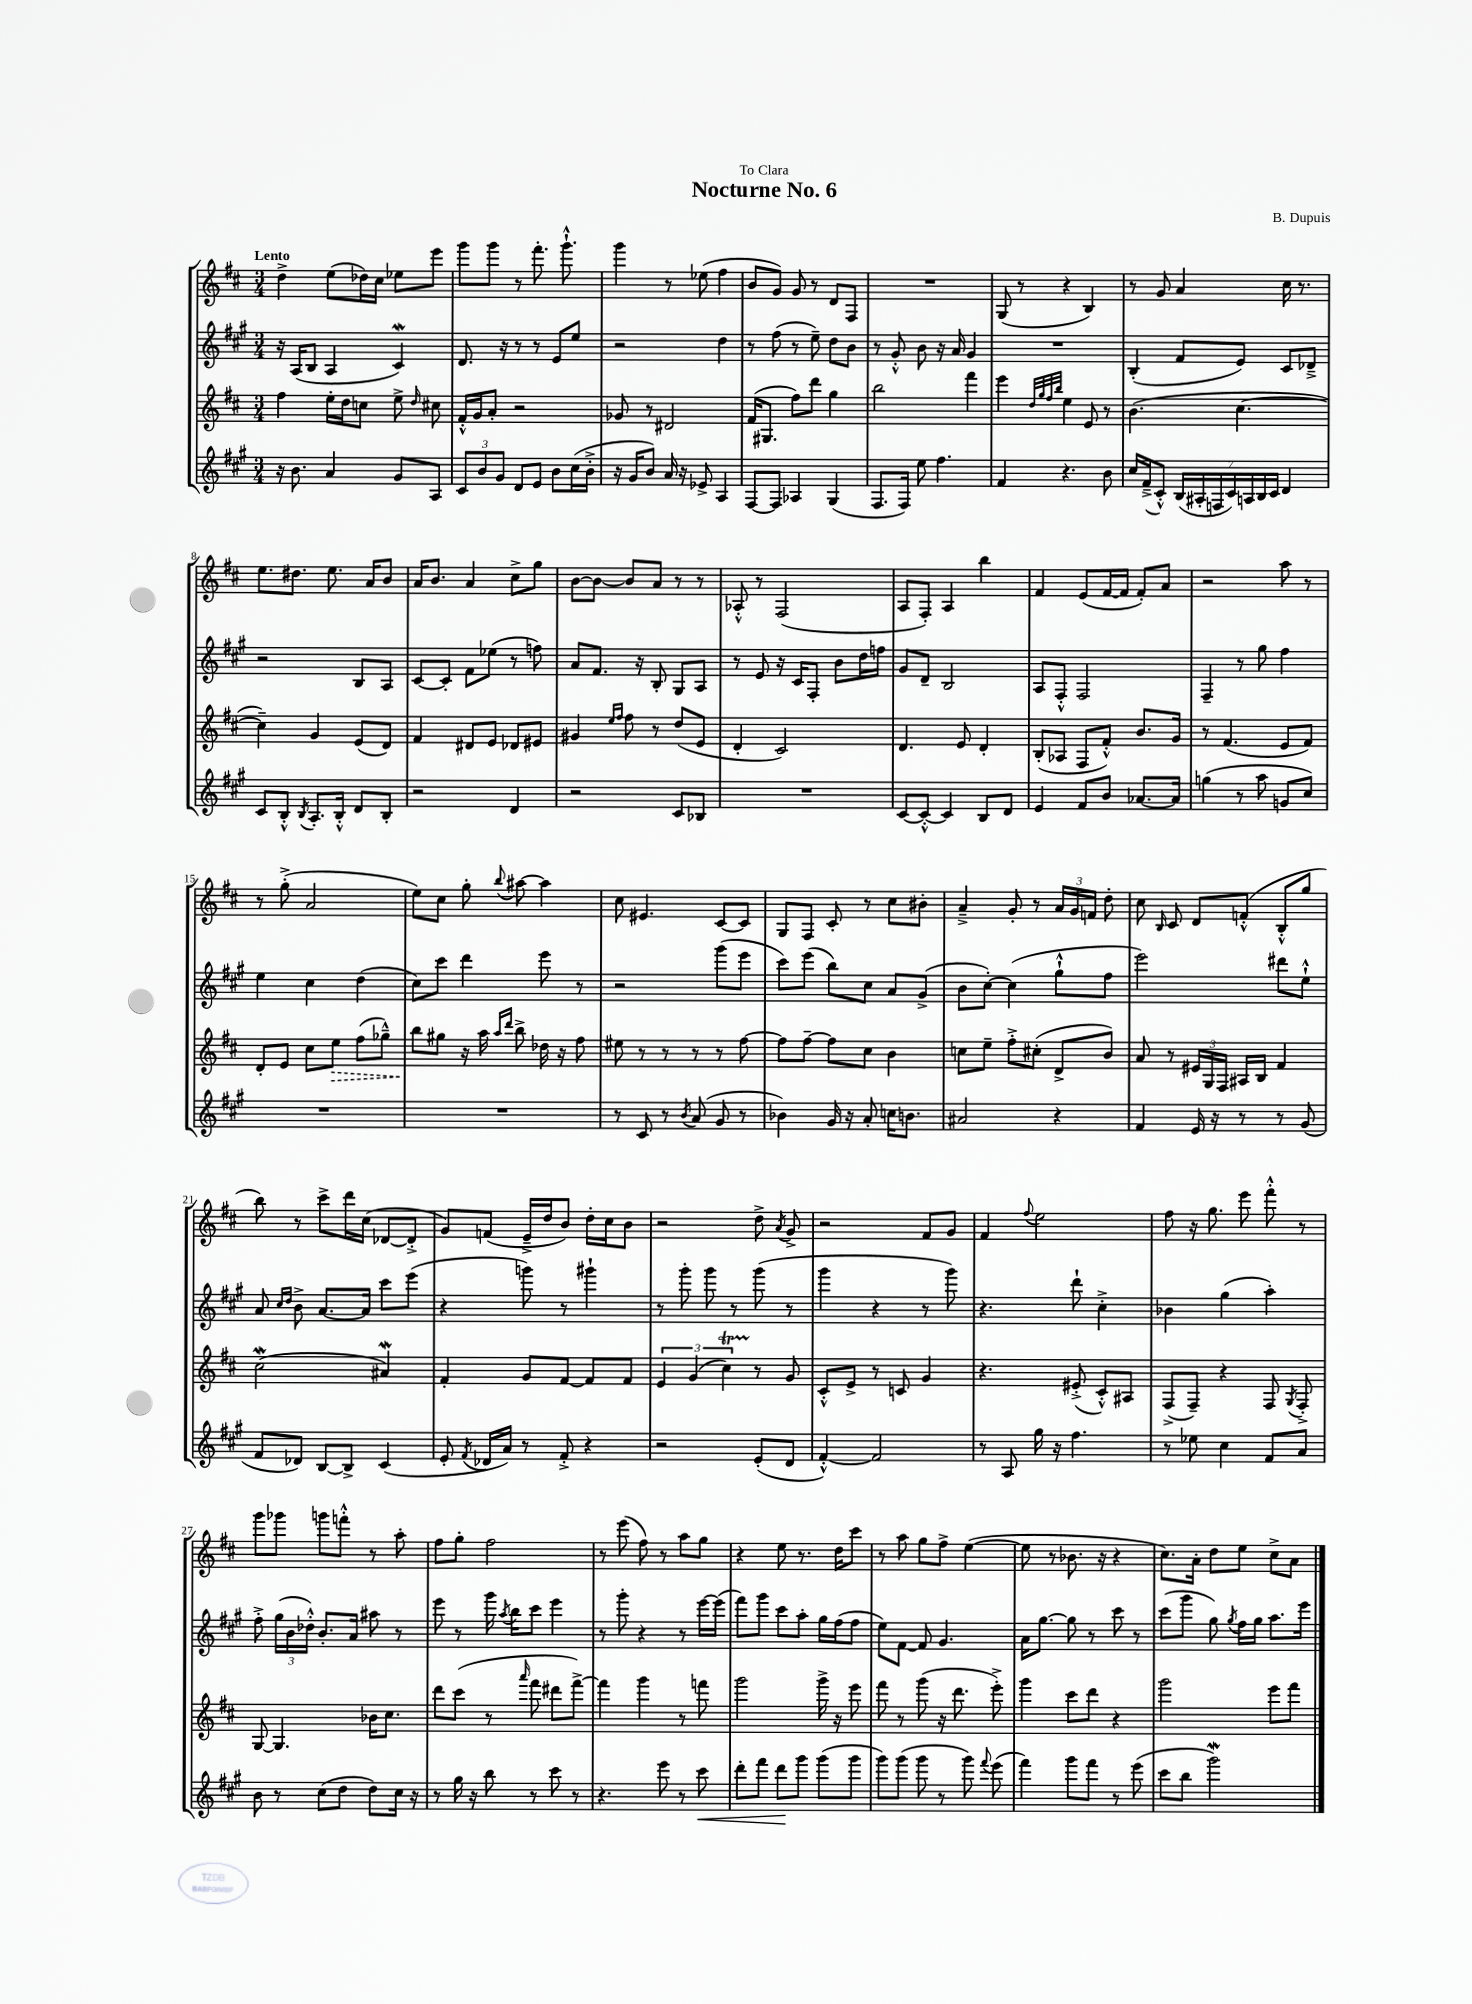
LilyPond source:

\header { title = "Nocturne No. 6" composer = "B. Dupuis" dedication = "To Clara" }
<<
\new StaffGroup <<
\new Staff = "s0" {
    \clef treble \key d \major \numericTimeSignature \time 3/4 \tempo "Lento"
    \autoBeamOff d''4-> e''8[( des''16) cis''16] ees''8[ e'''8] |
    g'''8[ g'''8] r8 fis'''8.-. g'''8.-!-^ |
    g'''4 r8 ees''8( fis''4 |
    b'8[ g'8]) g'8 r8 d'8[ fis8] |
    R2. |
    g8( r8 r4 b4) |
    r8 g'8 a'4 cis''16 r8. |
    e''8.[ dis''8.] e''8. a'16[ b'8] |
    a'16[ b'8.] a'4 cis''8[-> g''8] |
    b'8[~ b'8]~ b'8[ a'8] r8 r8 |
    aes8-.-^ r8 fis2( |
    a8[ fis8]-.) a4 b''4 |
    fis'4 e'8[( fis'16~ fis'16] fis'8[-.) a'8] |
    r2 a''8 r8 |
    r8 g''8-.->( a'2 |
    e''8[) cis''8] g''8-. \appoggiatura { b''8 } ais''8~ ais''4 |
    cis''8 eis'4. cis'8[~ cis'8] |
    g8[ fis8] cis'8-. r8 cis''8[ bis'8]-. |
    a'4---> g'8-. r8 \tuplet 3/2 { a'16[ g'16 f'16] } d''8-. |
    cis''8 \grace { b16 } cis'8 d'8[ f'8]-.-^( b8[-.-^ g''8] |
    b''8) r8 cis'''8[-> d'''16 cis''16]( des'8[~ des'8]-.-> |
    g'8[) f'8]( e'16[---> d''16 b'8]) d''16[-. cis''16 b'8] |
    r2 d''8-> \acciaccatura { a'8 } g'8-> |
    r2 fis'8[ g'8] |
    fis'4 \appoggiatura { fis''8 } e''2 |
    fis''8 r16 g''8. e'''8 fis'''8-.-^ r8 |
    g'''8[ ges'''8] g'''8[ f'''8]-.-^ r8 a''8-. |
    fis''8[ g''8]-. fis''2 |
    r8 e'''8( fis''8) r8 a''8[ g''8] |
    r4 e''8 r8. d''16[ cis'''8] |
    r8 a''8 g''8[ fis''8]-> e''4~( |
    e''8 r8 bes'8. r16 r4 |
    cis''8.[) a'16]-. d''8[ e''8] cis''8[-> a'8] \bar "|." |
}
\new Staff = "s1" {
    \clef treble \key a \major \numericTimeSignature \time 3/4
    \autoBeamOff r16 a16[( b8] a4 cis'4\mordent) |
    d'8. r16 r8 r8 e'8[ e''8] |
    r2 d''4 |
    r8 fis''8( r8 e''8--) d''8[ b'8] |
    r8 gis'8-.-^ b'8 r16 a'16 gis'4 |
    R2. |
    b4-.( fis'8[ e'8]) cis'8[ des'8]---> |
    r2 b8[ a8] |
    cis'8[~ cis'8]-. fis'8[ ees''8]( r8 f''8) |
    a'8[ fis'8.] r16 b8-. gis8[ a8] |
    r8 e'8 r16 cis'16[ fis8]-. b'8[ d''16 f''16] |
    gis'8[ d'8]-- b2 |
    a8[ fis8]-.-^ fis2 |
    fis4-- r8 gis''8 fis''4 |
    e''4 cis''4 d''4( |
    cis''8[) cis'''8] d'''4 e'''8 r8 |
    r2 gis'''8[( e'''8] |
    cis'''8[) e'''8]( b''8[) cis''8] a'8[ gis'8]->( |
    b'8[ cis''8]~-.) cis''4( gis''8[-!-^ fis''8] |
    e'''2) dis'''8[ e''8]-!-^ |
    a'8 \grace { cis''16[ d''16] } b'8-> a'8.[~ a'16] cis'''8[ e'''8]( |
    r4 g'''8) r8 gis'''4-! |
    r8 gis'''8-. gis'''8 r8 gis'''8( r8 |
    gis'''4 r4 r8 gis'''8) |
    r4. d'''8-! cis''4-.-> |
    bes'4 gis''4( a''4-.) |
    fis''8-.-> \tuplet 3/2 { gis''16[( b'16 des''16]-.-^) } b'8.[-. a'16] ais''8 r8 |
    e'''8 r8 gis'''16 \acciaccatura { a''8 } b''16[ cis'''8] e'''4 |
    r8 gis'''8-. r4 r8 e'''16[~ e'''16]( |
    fis'''8[) gis'''8] cis'''8[ a''8]-. gis''16[ fis''16( fis''8] |
    e''8[) fis'8]~ fis'8 gis'4. |
    a'16[ gis''8.]~ gis''8 r8 cis'''8 r8 |
    cis'''8[( gis'''8] gis''8) \acciaccatura { gis''8 } fis''16[ gis''16] a''8.[ e'''16] \bar "|." |
}
\new Staff = "s2" {
    \clef treble \key d \major \numericTimeSignature \time 3/4
    \autoBeamOff fis''4 e''16[-. d''16 c''8] e''8-> \grace { d''16 } cis''8 |
    fis'16[-.-^ g'16 a'8]-. r2 |
    ges'8 r8 dis'2 |
    fis'16[( gis8.] fis''8[) d'''8] g''4 |
    b''2 fis'''4 |
    e'''4 \grace { d''32[ g''32 fis''32 b''32] } e''4 e'8 r8 |
    b'4.( cis''4.~ |
    cis''4--) g'4 e'8[( d'8]) |
    fis'4 dis'8[ e'8] des'8[ eis'8] |
    gis'4 \grace { e''16[ fis''16] } fis''8 r8 d''8[( e'8] |
    d'4-. cis'2) |
    d'4. e'8 d'4-. |
    b8[-.( aes8] fis8[ fis'8]-.-^) b'8.[ g'16] |
    r8 fis'4.( e'8[ fis'8]) |
    d'8[-. e'8] cis''8[ \once \override Hairpin.style = #'dashed-line e''8]\> fis''8[( ges''8]---^) |
    b''8[\! gis''8] r16 a''16 \grace { a''16[ d'''16] } b''8-> des''16 r16 fis''8 |
    eis''8 r8 r8 r8 r8 fis''8~ |
    fis''8[ fis''8]~-- fis''8[ cis''8] b'4 |
    c''8[ e''8]-- fis''8[-.-> cis''8]-.( d'8[-> b'8]) |
    a'8 r8 \tuplet 3/2 { eis'16[ g16 fis16] } ais16[ b16] fis'4 |
    cis''2\mordent( ais'4\mordent) |
    fis'4-. g'8[ fis'8]~ fis'8[ fis'8] |
    \tuplet 3/2 { e'4 g'4( cis''4\startTrillSpan) } r8\stopTrillSpan g'8 |
    cis'8[-.-^ e'8]-> r8 c'8 g'4 |
    r4. eis'8-.->( cis'8[-.-^) ais8] |
    fis8[->( fis8]--) r4 fis8 \acciaccatura { g8 } fis8-.-> |
    g8~ g4. bes'16[ cis''8.] |
    d'''8[ cis'''8]( r8 \grace { a'''16 } fis'''8 dis'''8[ fis'''8]~->) |
    fis'''4 g'''4 r8 f'''8 |
    g'''2 g'''16-> r16 e'''8 |
    fis'''8 r8 g'''8( r16 d'''8. e'''8-.->) |
    g'''4 cis'''8[ d'''8] r4 |
    g'''2 e'''8[ fis'''8] \bar "|." |
}
\new Staff = "s3" {
    \clef treble \key a \major \numericTimeSignature \time 3/4
    \autoBeamOff r16 b'8. a'4 gis'8[ a8] |
    \tuplet 3/2 { cis'8[ b'8 gis'8] } d'8[ e'8] b'8[ cis''16( b'16]-.-> |
    r16 gis'16[ b'8]) a'16 r16 ees'8-> a4 |
    fis8[~ fis8] aes4 gis4( |
    fis8.[ fis16]) e''8 fis''4. |
    fis'4 r4. b'8 |
    cis''16[ fis'16--->( cis'8]-.-^) \tuplet 7/4 { b16[( ais16-. f16 cis'16) a16 b16 cis'16] } d'4 |
    cis'8[ b8]-.-^ \acciaccatura { b8 } a8.[-. b16]-.-^ d'8[ b8]-. |
    r2 d'4 |
    r2 cis'8[ bes8] |
    R2. |
    cis'8[~ cis'8]~-.-^ cis'4 b8[ d'8] |
    e'4 fis'8[ b'8] aes'8.[~ aes'16] |
    g''4( r8 a''8 g'8[ cis''8]) |
    R2. |
    R2. |
    r8 cis'8 r8 \acciaccatura { b'8 } a'8( gis'8 r8 |
    bes'4) gis'16 r16 a'8-. c''16[ b'8.] |
    ais'2 r4 |
    fis'4 e'16 r16 r8 r8 gis'8( |
    fis'8[ des'8]) b8[~ b8]-> cis'4( |
    e'8-. \acciaccatura { fis'8 } des'16[ a'16]) r8 fis'8-.-> r4 |
    r2 e'8[-.( d'8] |
    fis'4~-.-^) fis'2 |
    r8 a8 gis''16 r16 fis''4. |
    r8 ees''8 cis''4 fis'8[ a'8] |
    b'8 r8 cis''8[( d''8] d''8[) cis''16] r16 |
    r8 gis''16 r16 b''8 r8 cis'''8 r8 |
    r4. e'''8 r8 cis'''8\< |
    d'''8[-. fis'''8] d'''8[\! gis'''8] gis'''8[( gis'''8] |
    gis'''8[) gis'''8]( gis'''8 r8 gis'''8) \appoggiatura { fis'''8 } e'''8( |
    fis'''4) gis'''8[ fis'''8] r8 e'''8( |
    cis'''8[ b''8] gis'''2\mordent) \bar "|." |
}
>>
>>
